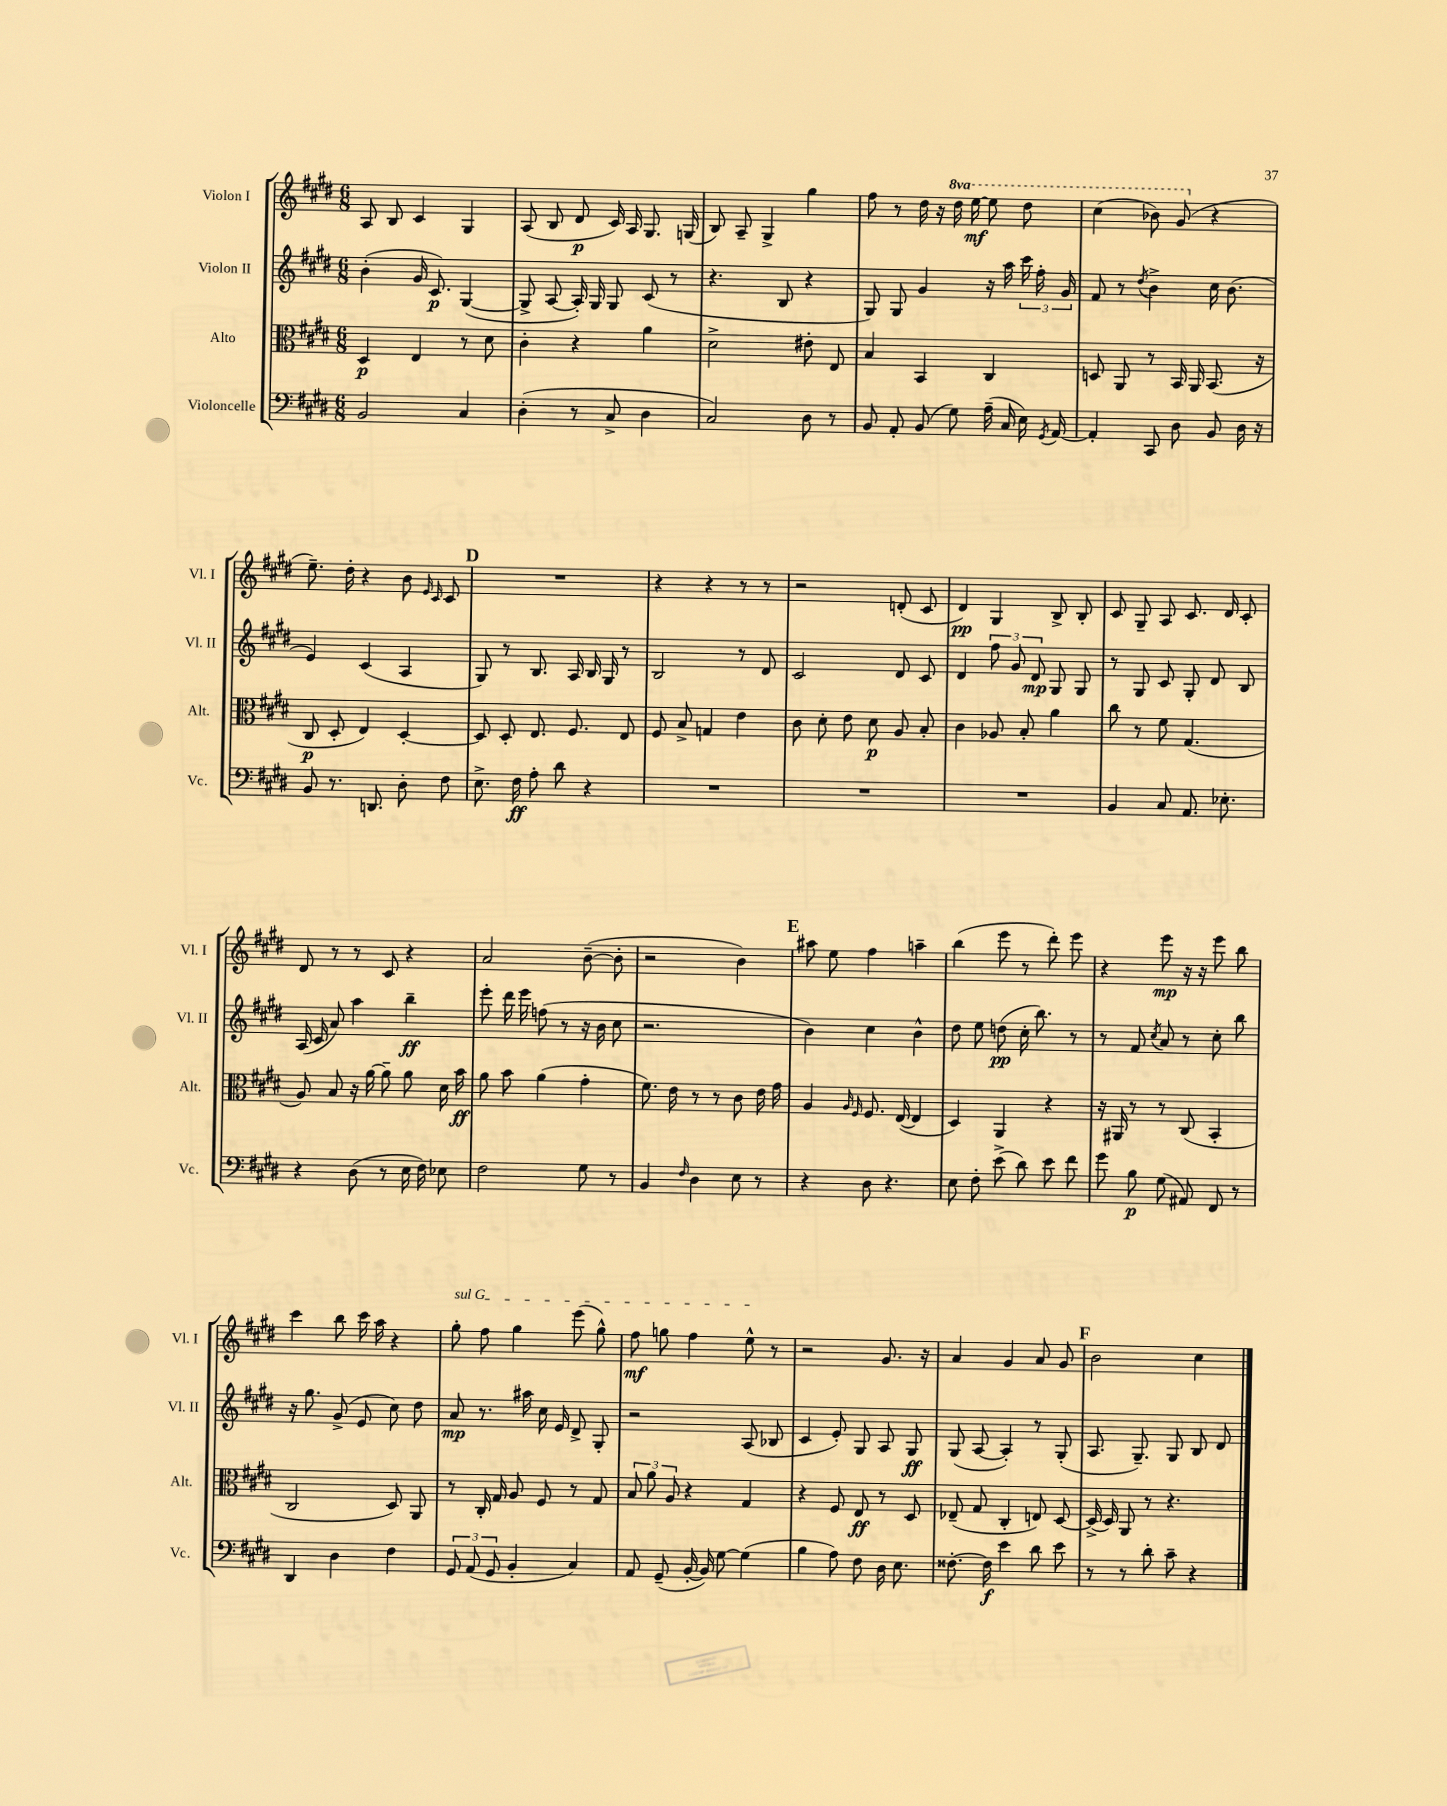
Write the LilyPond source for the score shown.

<<
\new StaffGroup <<
\new Staff = "s0" \with { instrumentName = "Violon I" shortInstrumentName = "Vl. I" } {
    \clef treble \key e \major \numericTimeSignature \time 6/8 \set Staff.ottavationMarkups = #ottavation-simple-ordinals
    \autoBeamOff a8 b8 cis'4 gis4 |
    a8( b8 dis'8\p cis'16) a16 gis8. g16( |
    b8) a8-- gis4-> gis''4 |
    fis''8 r8 dis''16 r16 \ottava #1 dis'''16 e'''16~\mf e'''8 dis'''8 |
    cis'''4( bes''8) gis''8( \ottava #0 r4 |
    e''8.--) dis''16-. r4 b'8 \grace { e'16 cis'16 } cis'8 |
    \mark \markup { \bold "D" } R2. |
    r4 r4 r8 r8 |
    r2 d'8-.( cis'8 |
    dis'4\pp) gis4 b8-> b8-. |
    cis'8 gis8-- a8 cis'8. dis'16 cis'8-. |
    dis'8 r8 r8 cis'8 r4 |
    a'2 b'8~--( b'8-. |
    r2 b'4) |
    \mark \markup { \bold "E" } ais''8 e''8 fis''4 a''4-- |
    b''4( e'''8 r8 dis'''8-.) e'''8 |
    r4 e'''8\mp r16 r16 e'''8 b''8 |
    cis'''4 b''8 cis'''16 a''16 r4 |
    \once \override TextSpanner.bound-details.left.text = \markup { \italic "sul G" } gis''8-.\startTextSpan fis''8 gis''4 e'''8( gis''8-^) |
    fis''8\mf g''8 fis''4 e''8-^\stopTextSpan r8 |
    r2 gis'8. r16 |
    a'4 gis'4 a'8 gis'8 |
    \mark \markup { \bold "F" } b'2 cis''4 \bar "|." |
}
\new Staff = "s1" \with { instrumentName = "Violon II" shortInstrumentName = "Vl. II" } {
    \clef treble \key e \major \numericTimeSignature \time 6/8
    \autoBeamOff b'4-.( gis'16 cis'8.\p) gis4~( |
    gis8-> a8~ a16-.) gis16 gis8 cis'8( r8 |
    r4. b8 r4 |
    gis8) gis8 gis'4 r16 a''16 \tuplet 3/2 { cis'''16 fis''16-. gis'16 } |
    fis'8 r8 \acciaccatura { dis''8 } b'4-> cis''16 b'8.( |
    e'4) cis'4( a4 |
    \mark \markup { \bold "D" } gis8) r8 b8. a16 b16 gis16 r8 |
    b2 r8 dis'8 |
    cis'2 dis'8 cis'8 |
    dis'4 \tuplet 3/2 { fis''8 gis'8 dis'8\mp } gis8 gis8 |
    r8 gis8 cis'8 gis8-. dis'8 b8 |
    a16( cis'16 a'8) a''4 b''4--\ff |
    e'''8-. dis'''16 e'''16 f''8( r8 r16 b'16 cis''8 |
    r2. |
    \mark \markup { \bold "E" } b'4) cis''4 b'4-^ |
    dis''8 e''8 d''8\pp( cis''16-. b''8.) r8 |
    r8 fis'8 \acciaccatura { cis''8 } a'8 r8 cis''8-. b''8 |
    r16 gis''8. gis'8->( e'8 cis''8) dis''8 |
    a'8\mp r8. ais''16 cis''16 e'16 dis'8-> gis8-. |
    r2 a8( bes8 |
    cis'4 e'8-.) gis8 a8 gis8\ff |
    gis8( a8~ a4-.) r8 gis8-.( |
    \mark \markup { \bold "F" } a8. gis8.--) gis8 b8 dis'8 \bar "|." |
}
\new Staff = "s2" \with { instrumentName = "Alto" shortInstrumentName = "Alt." } {
    \clef alto \key e \major \numericTimeSignature \time 6/8
    \autoBeamOff dis4\p e4 r8 dis'8 |
    cis'4-. r4 a'4 |
    dis'2-> eis'8-. e8 |
    b4 b,4 cis4 |
    d8 a,8 r8 b,16 a,16 b,8.( r16 |
    cis8\p dis8-. e4) dis4~-. |
    \mark \markup { \bold "D" } dis8 dis8-. e8. fis8. e8 |
    fis8 b8-> g4 e'4 |
    cis'8 dis'8-. e'8 dis'8\p a8 b8-. |
    cis'4 aes8 b8-. a'4 |
    cis''8 r8 fis'8 gis4.( |
    a8) b8 r16 a'16~ a'8-- a'8 dis'16 b'16\ff |
    a'8 b'8 a'4( gis'4-. |
    fis'8.) e'16 r8 r8 cis'8 e'16 gis'16 |
    \mark \markup { \bold "E" } a4 \grace { a16 fis16 } fis8. e16~( e4 |
    dis4) a,4 r4 |
    r16 ais,16 r8 r8 cis8( b,4-. |
    cis2 dis8) a,8 |
    r8 cis16-. gis16 a8 fis8 r8 gis8 |
    \tuplet 3/2 { b8 a'8 a8 } r4 gis4 |
    r4 fis8 e8\ff r8 dis8 |
    ees8--( gis8 cis4-. e8) dis8~ |
    \mark \markup { \bold "F" } dis16->( dis16) a,8 r8 r4. \bar "|." |
}
\new Staff = "s3" \with { instrumentName = "Violoncelle" shortInstrumentName = "Vc." } {
    \clef bass \key e \major \numericTimeSignature \time 6/8
    \autoBeamOff b,2 cis4 |
    dis4-.( r8 cis8-> dis4 |
    cis2) dis8 r8 |
    b,8 a,8-. b,8( gis8) a16--( cis16 e16) \acciaccatura { gis,8 } a,16~ |
    a,4-. cis,8 dis8 b,8 dis16 r16 |
    b,8 r8. d,8. dis8-. fis8 |
    \mark \markup { \bold "D" } e8.-> fis16\ff a8-. dis'8 r4 |
    R2. |
    R2. |
    R2. |
    b,4 cis8 a,8. ees8.-. |
    r4 dis8( r8 e16 fis16) ees8 |
    fis2 gis8 r8 |
    b,4 \grace { fis16 } dis4 e8 r8 |
    \mark \markup { \bold "E" } r4 dis8 r4. |
    e8 fis8-. e'8->( dis'8) e'8 fis'8 |
    gis'8 b8\p gis8( ais,8) fis,8 r8 |
    dis,4 dis4 fis4 |
    \tuplet 3/2 { gis,8 a,8( gis,8 } b,4-. cis4) |
    a,8 gis,8--( b,16~-. b,16) gis8~ gis4( |
    b4 a8) fis8 dis16 e8. |
    fisis8.~-. fisis16\f e'4 dis'8 e'8 |
    \mark \markup { \bold "F" } r8 r8 dis'8-. cis'8-- r4 \bar "|." |
}
>>
>>
\layout { \context { \Score \remove "Bar_number_engraver" } }
